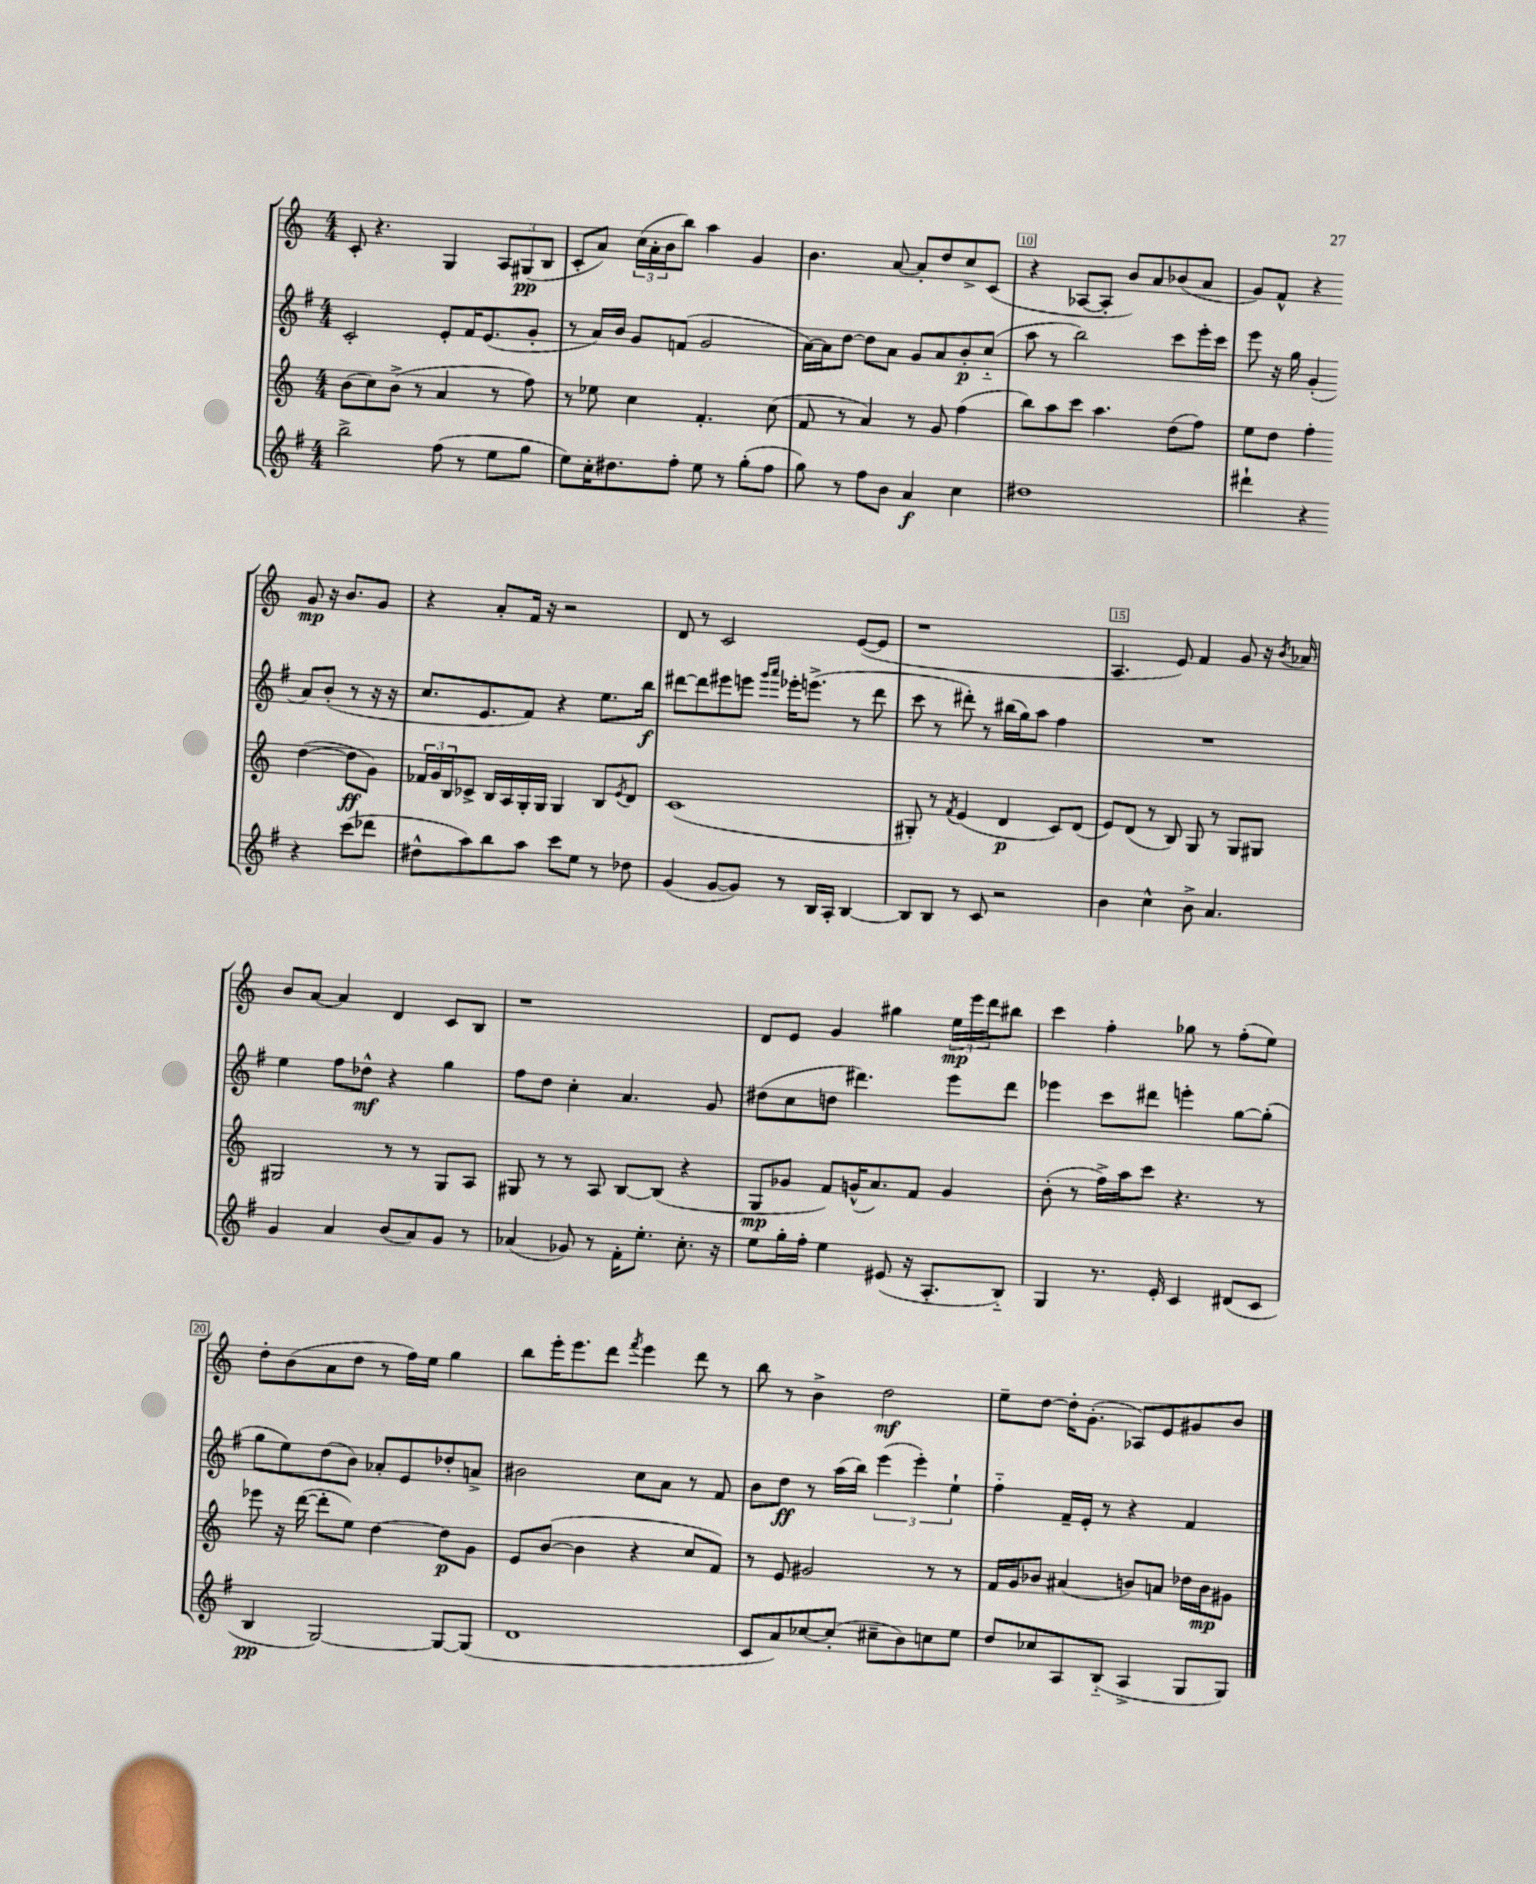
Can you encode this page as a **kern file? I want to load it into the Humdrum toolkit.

**kern	**dynam	**kern	**dynam	**kern	**dynam	**kern	**dynam
*part4	*part4	*part3	*part3	*part2	*part2	*part1	*part1
*staff4	*staff4	*staff3	*staff3	*staff2	*staff2	*staff1	*staff1
*clefG2	*	*clefG2	*	*clefG2	*	*clefG2	*
*k[f#]	*	*k[]	*	*k[f#]	*	*k[]	*
*M4/4	*	*M4/4	*	*M4/4	*	*M4/4	*
=7	=7	=7	=7	=7	=7	=7	=7
2bb^\	.	(8b\L	.	2c'/	.	8c'/	.
.	.	8cc\)	.	.	.	4.r	.
.	.	(8b^\J	.	.	.	.	.
.	.	8r	.	.	.	.	.
(8ff#\	.	4a/	.	8e'/L	.	4G/	.
8r	.	.	.	16f#/K	.	.	.
.	.	.	.	(8.e/	.	.	.
8ee\L	.	8r	.	.	.	12A/L	.
.	.	.	.	.	.	(12G#X/	pp
8gg\J	.	8ff\)	.	8g'/J	.	.	.
.	.	.	.	.	.	12B/J	.
=8	=8	=8	=8	=8	=8	=8	=8
8ee\L)	.	8r	.	8r	.	8c'/L	.
16cc'\K	.	8ee-X\	.	16a/LL)	.	8a/J)	.
8.dd#X\	.	.	.	16b/JJ	.	.	.
.	.	4cc\	.	8g/L	.	(24cc\LL	.
.	.	.	.	.	.	24a'\	.
.	.	.	.	.	.	24b\J	.
8ff#'\J	.	.	.	(8fn/J	.	8bb\J)	.
8ee\	.	4.f'/	.	2g/	.	4aa\	.
8r	.	.	.	.	.	.	.
(8gg'\L	.	.	.	.	.	4g/	.
8ff#\J	.	(8cc\	.	.	.	.	.
=9	=9	=9	=9	=9	=9	=9	=9
8gg\)	.	8f/	.	[16a\LL)	.	4.b\	.
.	.	.	.	16a\J]	.	.	.
8r	.	8r	.	[8dd\J	.	.	.
8ff#\L	.	4a/)	.	8dd\L]	.	.	.
8b\J	.	.	.	8a\J	.	[8a/	.
4a/	f	8r	.	8g/L	.	8a'/L]	.
.	.	8g/	.	8a/	.	8dd/	.
4cc\	.	(4ff\	.	8b'/	p	8cc^/	.
.	.	.	.	(8cc/J	.	(8c/J	.
=10	=10	=10	=10	=10	=10	=10	=10
1dd#X	.	8bb\L)	.	8aa\	.	4r	.
.	.	8aa\	.	8r	.	.	.
.	.	8ccc\J	.	2bb\)	.	[8A-X/L	.
.	.	4.aa\	.	.	.	8A-'/J]	.
.	.	.	.	.	.	8b/L)	.
.	.	.	.	.	.	8a/	.
.	.	(8dd\L	.	8ccc\L	.	(8b-X/	.
.	.	8ff\J)	.	16eee'\L	.	8a/J	.
.	.	.	.	16ccc\JJ	.	.	.
=11	=11	=11	=11	=11	=11	=11	=11
4ddd#X`\	.	8ee\L	.	8eee\	.	8g/L)	.
.	.	8dd\J	.	16r	.	8f^^/J	.
.	.	.	.	16gg\	.	.	.
4r	.	4ff'\	.	(4g'/	.	4r	.
4r	.	([4dd\	.	8a/L)	.	8g/	mp
.	.	.	.	(8b'/J	.	16r	.
.	.	.	.	.	.	8.b/L	.
(8ccc\L	.	8dd\L]	ff	8r	.	.	.
8ddd-X\J	.	8g\J)	.	16r	.	8g/J	.
.	.	.	.	16r	.	.	.
!!LO:LB:g=z
=12	=12	=12	=12	=12	=12	=12	=12
8dd#X^^\L	.	24f-X/LL	.	8.cc/L	.	4r	.
.	.	24g/	.	.	.	.	.
.	.	24B/J	.	.	.	.	.
8aa\)	.	8c-X^/J	.	.	.	.	.
.	.	.	.	8.e/	.	.	.
8bb\	.	16B/LL	.	.	.	8a'/L	.
.	.	16A/	.	.	.	.	.
8aa\J	.	16G'/	.	8f#/J)	.	16f/Jk	.
.	.	16G/JJ	.	.	.	16r	.
8ccc\L	.	4G/	.	4r	.	2r	.
8ee\J	.	.	.	.	.	.	.
8r	.	8B/L	.	8.ee\L	.	.	.
.	.	8qe/	.	.	.	.	.
8dd-X\	.	8d/J	.	.	.	.	.
.	.	.	.	16bb\Jk	f	.	.
=13	=13	=13	=13	=13	=13	=13	=13
(4g/	.	(1c	.	[8ddd#X\L	.	8d/	.
.	.	.	.	8ddd#\]	.	8r	.
[8g/L	.	.	.	8eee#X\	.	2c/	.
8g/J])	.	.	.	8eeen\J	.	.	.
.	.	.	.	16qqggg/LL	.	.	.
.	.	.	.	16qqaaa/JJ	.	.	.
8r	.	.	.	16eee-X'\KL	.	.	.
.	.	.	.	(8.eeen^\J	.	.	.
16B/LL	.	.	.	.	.	.	.
16A'/JJ	.	.	.	.	.	.	.
[4B/	.	.	.	8r	.	([8e/L	.
.	.	.	.	8ddd#\	.	8e/J]	.
=14	=14	=14	=14	=14	=14	=14	=14
8B/L]	.	8G#X'/)	.	8ccc\	.	1r	.
8B/J	.	8r	.	8r	.	.	.
.	.	8qf/	.	.	.	.	.
8r	.	(4e/	.	8ddd#X'\)	.	.	.
8c/	.	.	.	8r	.	.	.
2r	.	4d/	p	(16bb#X\LL	.	.	.
.	.	.	.	16gg\J)	.	.	.
.	.	.	.	8aa\J	.	.	.
.	.	8c/L)	.	4ff#\	.	.	.
.	.	(8d/J	.	.	.	.	.
=15	=15	=15	=15	=15	=15	=15	=15
4b\	.	8e/L)	.	1r	.	4.A/	.
.	.	(8d/J	.	.	.	.	.
4cc^^\	.	8r	.	.	.	.	.
.	.	8B/)	.	.	.	8e/)	.
8b^\	.	8G/	.	.	.	4f/	.
4.a/	.	8r	.	.	.	.	.
.	.	8G/L	.	.	.	8g/	.
.	.	8G#X/J	.	.	.	16r	.
.	.	.	.	.	.	8qb/	.
.	.	.	.	.	.	16a-X/	.
!!LO:LB:g=z
=16	=16	=16	=16	=16	=16	=16	=16
4g/	.	2G#X/	.	4ee\	.	8b/L	.
.	.	.	.	.	.	[8a/J	.
4a/	.	.	.	8ff#\L	.	4a/]	.
.	.	.	.	8dd-X^^\J	mf	.	.
(8b/L	.	8r	.	4r	.	4d/	.
8a/)	.	8r	.	.	.	.	.
8g/J	.	8G#/L	.	4gg\	.	8c/L	.
8r	.	8A/J	.	.	.	8B/J	.
=17	=17	=17	=17	=17	=17	=17	=17
(4a-X/	.	8G#X/	.	8ff#\L	.	1r	.
.	.	8r	.	8dd\J	.	.	.
8g-X/)	.	8r	.	4cc'\	.	.	.
8r	.	8A/	.	.	.	.	.
16f#'\KL	.	[8B/L	.	4.a/	.	.	.
8.ee'\J	.	.	.	.	.	.	.
.	.	(8B/J]	.	.	.	.	.
8.cc'\	.	4r	.	.	.	.	.
.	.	.	.	8g/	.	.	.
16r	.	.	.	.	.	.	.
=18	=18	=18	=18	=18	=18	=18	=18
8ee\L	.	8G/L	mp	(8dd#X\L	.	8d/L	.
16gg'\L	.	8g-X/J	.	8cc\	.	8e/J	.
16ff#'\JJ	.	.	.	.	.	.	.
4ee\	.	8f/L)	.	8ddn\J	.	4g/	.
.	.	(16gn^^/K	.	4.ddd#X\)	.	.	.
.	.	8.a/)	.	.	.	.	.
(8e#X/	.	.	.	.	.	4gg#X\	.
16r	.	8f/J	.	.	.	.	.
8.A'/L	.	.	.	.	.	.	.
.	.	4g/	.	8eee\L	.	24ee\LL	mp
.	.	.	.	.	.	24eee\	.
.	.	.	.	.	.	24ddd\J	.
8B/J)	.	.	.	8ddd#\J	.	8bb#X\J	.
=19	=19	=19	=19	=19	=19	=19	=19
4G/	.	(8b'\	.	4eee-X\	.	4ccc\	.
.	.	8r	.	.	.	.	.
8.r	.	16ff^\LL)	.	8ccc\L	.	4ff'\	.
.	.	16aa\J	.	.	.	.	.
.	.	8ccc\J	.	8ddd#X\J	.	.	.
16e'/	.	.	.	.	.	.	.
4c/	.	4.r	.	4eeen'\	.	8gg-X\	.
.	.	.	.	.	.	8r	.
(8d#X/L	.	.	.	[8gg\L	.	(8ff'\L	.
8c/J	.	8r	.	(8gg'\J]	.	8ee\J)	.
!!LO:LB:g=z
=20	=20	=20	=20	=20	=20	=20	=20
4B/	pp	8eee-X\	.	8gg\L	.	8dd'\L	.
.	.	16r	.	8ee\)	.	(8b\	.
.	.	([16ddd\	.	.	.	.	.
[2G/)	.	8ddd'\L]	.	(8dd\	.	8a\	.
.	.	8ee\J)	.	8b\J)	.	8dd\J	.
.	.	[4dd\	.	8a-X'/L	.	8r	.
.	.	.	.	8e/	.	16ff\LL)	.
.	.	.	.	.	.	16ee\JJ	.
8G/L_	.	8dd\L]	p	8dd-X'/	.	4gg\	.
(8G/J]	.	8g\J	.	8an^/J	.	.	.
=21	=21	=21	=21	=21	=21	=21	=21
1d	.	8e/L	.	2b#X\	.	8bb\L	.
.	.	([8b/J	.	.	.	16eee'\K	.
.	.	.	.	.	.	8.eee\	.
.	.	4b\]	.	.	.	.	.
.	.	.	.	.	.	8ddd\J	.
.	.	.	.	.	.	8qfff/	.
.	.	4r	.	8cc\L	.	4eee\	.
.	.	.	.	8a\J	.	.	.
.	.	8cc/L	.	8r	.	8ddd\	.
.	.	8f/J)	.	8f#/	.	8r	.
=22	=22	=22	=22	=22	=22	=22	=22
8c/L	.	8r	.	8b\L	.	8bb\	.
8a/)	.	8e/	.	8dd\J	ff	8r	.
[8cc-X/	.	2g#X/	.	8r	.	4b^\	.
(8cc-'/J]	.	.	.	(16aa\LL	.	.	.
.	.	.	.	16bb\JJ)	.	.	.
8cc#X~\L	.	.	.	(6eee\	.	2dd\	mf
8b\)	.	.	.	.	.	.	.
.	.	.	.	6eee'\)	.	.	.
8ccn\	.	8r	.	.	.	.	.
.	.	.	.	6ee`\	.	.	.
8ee\J	.	8r	.	.	.	.	.
=23	=23	=23	=23	=23	=23	=23	=23
8dd/L	.	16f/LL	.	4ff#\	.	8ee~\L	.
.	.	16g/J	.	.	.	.	.
8cc-X/	.	8b-X/J	.	.	.	[8dd\J	.
8A/	.	(4a#X/	.	16f#~/LL	.	16dd'\KL]	.
.	.	.	.	16e'/JJ	.	(8.g'\J	.
(8B/J	.	.	.	8r	.	.	.
4A^/	.	8bn/L)	.	4r	.	8A-X/L)	.
.	.	8an/J	.	.	.	8e/	.
8G/L	.	16dd-X\LL	.	4f#/	.	8g#X/	.
.	.	16b\J	mp	.	.	.	.
8G/J)	.	8g#X\J	.	.	.	8b/J	.
==	==	==	==	==	==	==	==
*-	*-	*-	*-	*-	*-	*-	*-
